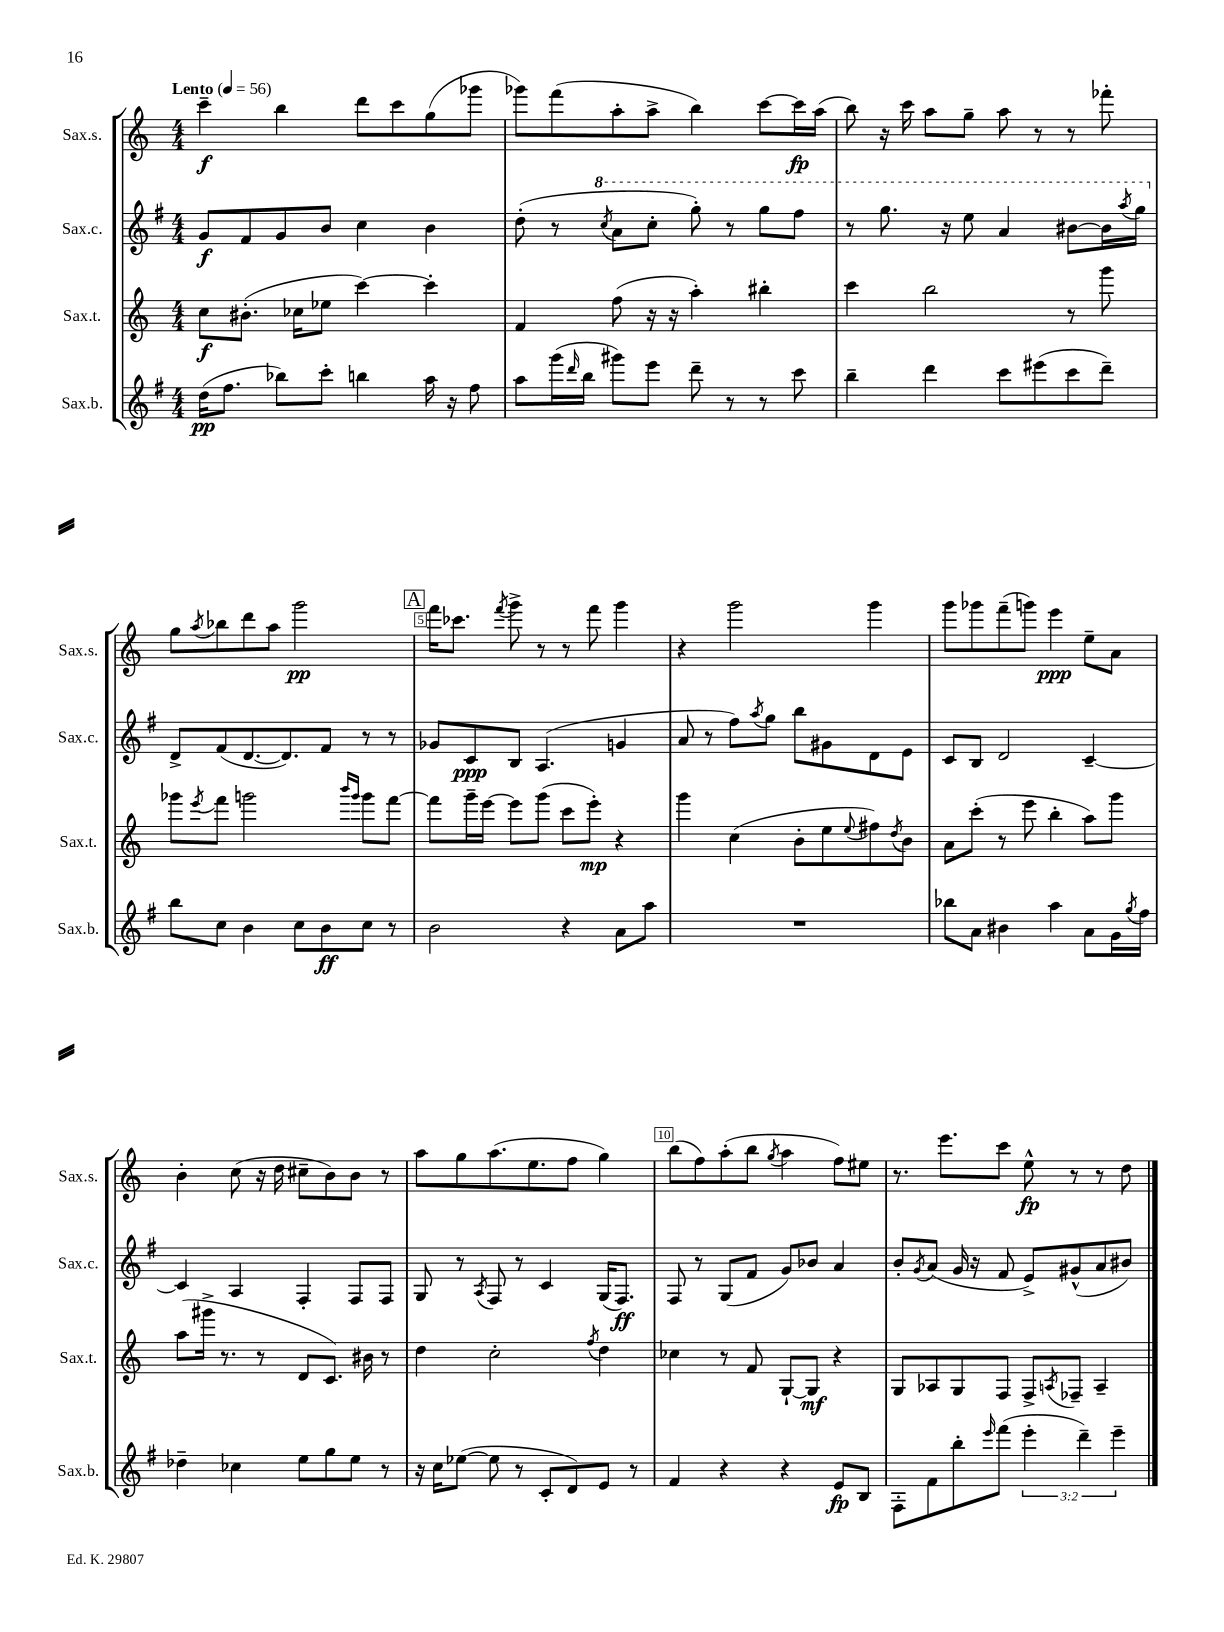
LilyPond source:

<<
\new StaffGroup <<
\new Staff = "s0" \with { instrumentName = "Sax.s." shortInstrumentName = "Sax.s." } {
    \clef treble \key c \major \numericTimeSignature \time 4/4 \tempo "Lento" 4 = 56
    c'''4--\f b''4 d'''8 c'''8 g''8( ges'''8 |
    ges'''8) f'''8( a''8-. a''8-> b''4) c'''8~ c'''16\fp a''16( |
    b''8) r16 c'''16 a''8 g''8-- a''8 r8 r8 fes'''8-. |
    g''8 \acciaccatura { a''8 } bes''8 d'''8 a''8 g'''2\pp |
    \mark \markup { \box "A" } f'''16 ces'''8. \acciaccatura { f'''8 } g'''8-> r8 r8 f'''8 g'''4 |
    r4 g'''2 g'''4 |
    g'''8 ges'''8 f'''8--( g'''8) e'''4\ppp e''8-- a'8 |
    b'4-. c''8( r16 d''16 cis''8-- b'8) b'8 r8 |
    a''8 g''8 a''8.( e''8. f''8 g''4) |
    b''8( f''8) a''8-.( b''8 \acciaccatura { g''8 } a''4 f''8) eis''8 |
    r8. e'''8. c'''8 e''8-^\fp r8 r8 d''8 \bar "|." |
}
\new Staff = "s1" \with { instrumentName = "Sax.c." shortInstrumentName = "Sax.c." } {
    \clef treble \key g \major \numericTimeSignature \time 4/4
    g'8\f fis'8 g'8 b'8 c''4 b'4 |
    d''8-.( r8 \ottava #1 \acciaccatura { c'''8 } a''8 c'''8-. g'''8-.) r8 g'''8 fis'''8 |
    r8 g'''8. r16 e'''8 a''4 bis''8~ bis''16 \acciaccatura { a'''8 } g'''16 \ottava #0 |
    d'8-> fis'8( d'8.~ d'8.) fis'8 r8 r8 |
    \mark \markup { \box "A" } ges'8 c'8\ppp b8 a4.( g'4 |
    a'8 r8 fis''8) \acciaccatura { a''8 } g''8 b''8 gis'8 d'8 e'8 |
    c'8 b8 d'2 c'4~-- |
    c'4 a4 fis4-. fis8 fis8 |
    g8 r8 \acciaccatura { a8 } fis8 r8 c'4 g16( fis8.\ff) |
    fis8 r8 g8( fis'8 g'8) bes'8 a'4 |
    b'8-. \acciaccatura { g'8 } a'8( g'16 r16 fis'8 e'8->) gis'8-^( a'8 bis'8) \bar "|." |
}
\new Staff = "s2" \with { instrumentName = "Sax.t." shortInstrumentName = "Sax.t." } {
    \clef treble \key c \major \numericTimeSignature \time 4/4
    c''8\f bis'8.-.( ces''16 ees''8 c'''4~) c'''4-. |
    f'4 f''8( r16 r16 a''4-.) bis''4-. |
    c'''4 b''2 r8 g'''8 |
    ges'''8 \acciaccatura { e'''8 } f'''8 g'''2 \grace { b'''16 g'''16 } g'''8 f'''8~ |
    \mark \markup { \box "A" } f'''8 g'''16-- e'''16~ e'''8 g'''8( c'''8 e'''8-.\mp) r4 |
    g'''4 c''4( b'8-. e''8 \appoggiatura { e''8 } fis''8) \acciaccatura { d''8 } b'8 |
    a'8 c'''8-.( r8 e'''8 b''4-. a''8) g'''8 |
    a''8( gis'''16-> r8. r8 d'8 c'8.) bis'16 r8 |
    d''4 c''2-. \acciaccatura { f''8 } d''4 |
    ces''4 r8 f'8 g8~-! g8\mf r4 |
    g8 aes8 g8 f8 f8-> \acciaccatura { a8 } fes8-- a4-- \bar "|." |
}
\new Staff = "s3" \with { instrumentName = "Sax.b." shortInstrumentName = "Sax.b." } {
    \clef treble \key g \major \numericTimeSignature \time 4/4 \override Staff.TupletNumber.text = #tuplet-number::calc-fraction-text
    d''16\pp( fis''8. bes''8) c'''8-. b''4 a''16 r16 fis''8 |
    a''8 g'''16( \grace { d'''16 } b''16 gis'''8) e'''8 d'''8-- r8 r8 c'''8 |
    b''4-- d'''4 c'''8 eis'''8( c'''8 d'''8--) |
    b''8 c''8 b'4 c''8 b'8\ff c''8 r8 |
    \mark \markup { \box "A" } b'2 r4 a'8 a''8 |
    R1 |
    bes''8 a'8 bis'4 a''4 a'8 g'16 \acciaccatura { g''8 } fis''16 |
    des''4-- ces''4 e''8 g''8 e''8 r8 |
    r16 c''16 ees''8~( ees''8 r8 c'8-. d'8) e'8 r8 |
    fis'4 r4 r4 e'8\fp b8 |
    fis8-. fis'8 b''8-. \grace { e'''16 } fis'''8( \tuplet 3/2 { e'''4-. d'''4--) e'''4-- } \bar "|." |
}
>>
>>
\layout { \context { \Score \override BarNumber.break-visibility = ##(#f #t #t) barNumberVisibility = #(every-nth-bar-number-visible 5) \override BarNumber.stencil = #(make-stencil-boxer 0.1 0.3 ly:text-interface::print) } }
